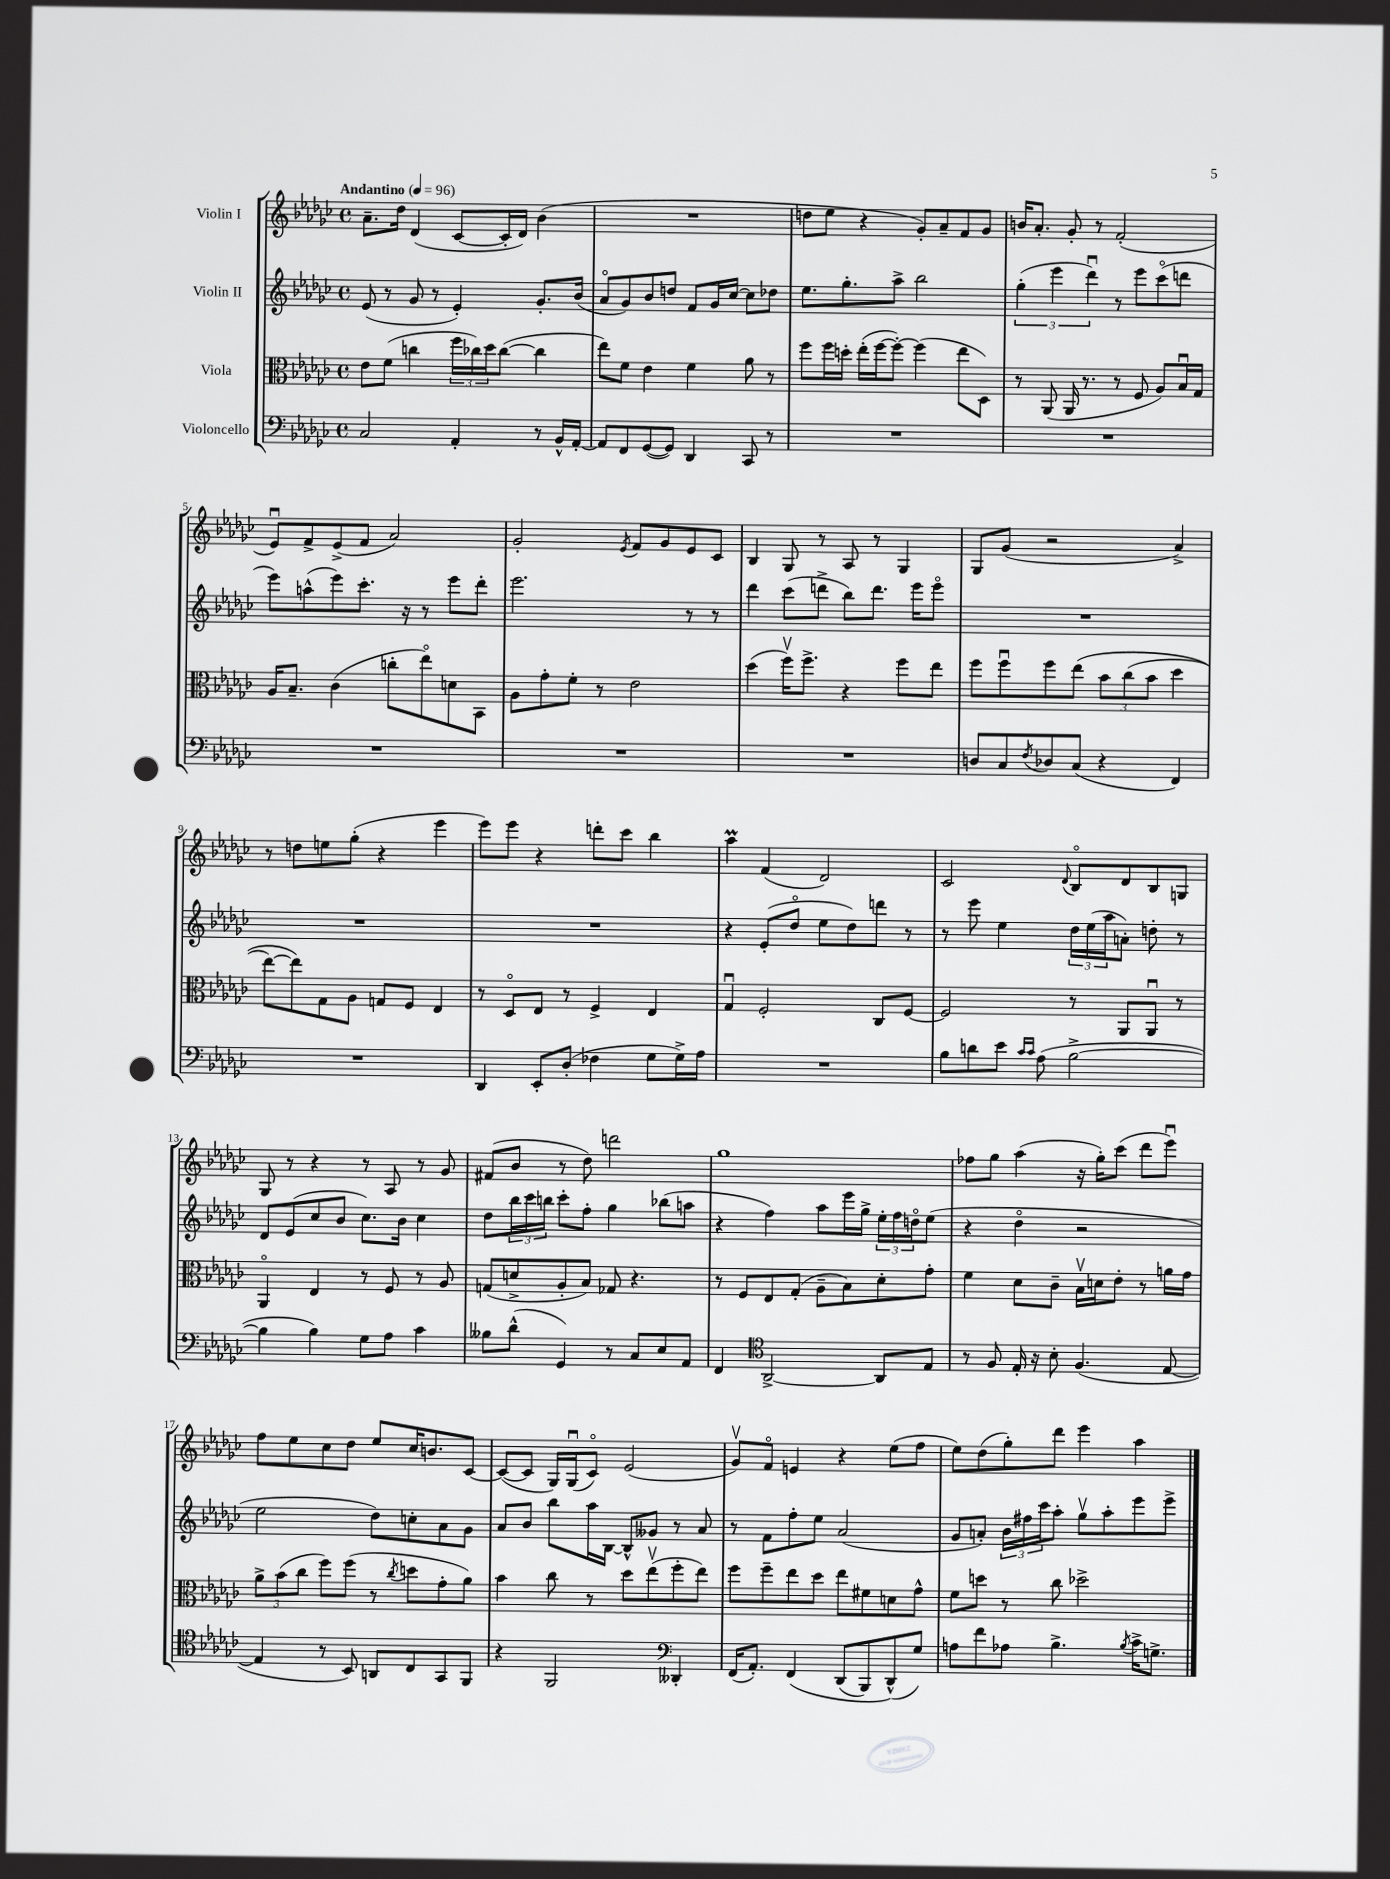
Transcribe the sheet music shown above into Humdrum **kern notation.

**kern	**kern	**kern	**kern
*part4	*part3	*part2	*part1
*staff4	*staff3	*staff2	*staff1
*I"Violoncello	*I"Viola	*I"Violin II	*I"Violin I
*clefF4	*clefC3	*clefG2	*clefG2
*k[b-e-a-d-g-c-]	*k[b-e-a-d-g-c-]	*k[b-e-a-d-g-c-]	*k[b-e-a-d-g-c-]
*M4/4	*M4/4	*M4/4	*M4/4
*met(c)	*met(c)	*met(c)	*met(c)
*MM96	*MM96	*MM96	*MM96
=1	=1	=1	=1
!	!	!	!LO:TX:a:B:t=Andantino
2C-/	8e-\L	(8e-/	8.a-~\L
.	(8f\J	8r	.
.	.	.	16dd-\Jk
.	4ccn\	8g-/	(4d-/
.	.	8r	.
4AA-'/	24ff\LL	4e-'/)	[8c-/L
.	24cc-X\)	.	.
.	24dd-\J	.	.
.	([8cc-\J	.	16c-'/L]
.	.	.	16d-/JJ)
8r	4cc-\]	8.g-'/L	(4b-\
16BB-^^/LL	.	.	.
[16AA-'/JJ	.	(16b-/Jk	.
=2	=2	=2	=2
8AA-/L]	8ee-\L)	8a-/L	1r
8FF/	8f\J	8g-/)	.
([8GG-/	4e-\	8b-/	.
8GG-/J])	.	8ddn/J	.
4DD-/	4f\	8f/L	.
.	.	16g-/L	.
.	.	[16cc-/JJ	.
8CC-/	8a-\	8cc-\L]	.
8r	8r	8dd-X\J	.
=3	=3	=3	=3
1r	8ff\L	8.ee-\L	8ddn\L
.	16ff\L	.	8ee-\J
.	16ddn'\JJ	8.gg-'\	.
.	(16ee-'\LL	.	4r
.	[16ff\J	.	.
.	8ff'\J_)	8aa-^\J	.
.	(4ff\]	2bb-\	8g-'/L)
.	.	.	8a-~/
.	8ee-\L	.	8f/
.	8D-\J)	.	8g-/J
=4	=4	=4	=4
1r	8r	(6gg-'\	16bn/KL
.	.	.	8.a-'/J
.	(8AA-/	.	.
.	.	6eee-\	.
.	16AA-/	.	8g-'/
.	8.r	.	.
.	.	6ddd-u\)	.
.	.	.	8r
.	8r	8r	(2f'/
.	8F/	8eee-\L	.
.	8A-/L)	(8ccc-\	.
.	16B-u/L	8dddn\J	.
.	16G-/JJ	.	.
!!LO:LB:g=z
=5	=5	=5	=5
1r	16A-/KL	8eee-\L)	8e-u/L)
.	8.B-~/J	.	.
.	.	(8aan^^\	8f^/
.	(4c-\	8eee-\)	(8e-^/
.	.	8.ccc-'\J	8f/J
.	8ccn'\L	.	2a-/)
.	.	16r	.
.	8ee-\)	8r	.
.	8dn\	8eee-\L	.
.	8BB-\J	8ddd-'\J	.
=6	=6	=6	=6
1r	8A-\L	2.eee-\	2g-'/
.	8g-'\	.	.
.	8f'\J	.	.
.	8r	.	.
.	.	.	8qe-/
.	2e-\	.	8f/L
.	.	.	8g-/
.	.	8r	8e-/
.	.	8r	8c-/J
=7	=7	=7	=7
1r	(4dd-\	4ddd-\	4B-/
.	16ffv\KL)	(8ccc-\L	8G-/
.	8.ff^\J	.	.
.	.	8dddn^\J	8r
.	4r	8bb-\L)	8A-/
.	.	8.ddd\J	8r
.	8ff\L	.	4G-/
.	.	16eee-\KL	.
.	8ee-\J	8eee-\J	.
=8	=8	=8	=8
8Dn/L	8ff\L	1r	8G-/L
8C-/	8ffu\	.	(8g-/J
8qF/	.	.	.
8D-X/	8ff\	.	2r
(8C-/J	(8ee-\J	.	.
4r	12b-\L	.	.
.	(12cc-\	.	.
.	12b-\J	.	.
4FF/)	4dd-\	.	4a-^/)
!!LO:LB:g=z
=9	=9	=9	=9
1r	[8ee-\L)	1r	8r
.	8ee-\])	.	8ddn\L
.	8G-\	.	8een\
.	8A-\J	.	(8gg-'\J
.	8Gn/L	.	4r
.	8F/J	.	.
.	4E-/	.	4eee-\
=10	=10	=10	=10
4DD-/	8r	1r	8eee-\L)
.	8D-/L	.	8eee-\J
8EE-'/L	8E-/J	.	4r
(8D-'/J	8r	.	.
4F-X\	4F^/	.	8dddn'\L
.	.	.	8ccc-\J
8G-\L	4E-/	.	4bb-\
16G-^\L)	.	.	.
16A-\JJ	.	.	.
=11	=11	=11	=11
1r	4G-u/	4r	4aa-M\
.	2F'/	(8e-'/L	(4f/
.	.	8dd-/J	.
.	.	8ee-\L	2d-/)
.	.	8dd-\)	.
.	8C-/L	8dddn\J	.
.	[8F/J	8r	.
=12	=12	=12	=12
8B-\L	2F/]	8r	2c-/
8dn\	.	8eee-\	.
8e-\J	.	4ee-\	.
16qqc-/LL	.	.	.
16qqc-/JJ	.	.	.
(8A-\	.	.	.
.	.	.	8qqd-/
[2B-^\	8r	24dd-\LL	8B-/L
.	.	(24ee-\	.
.	.	24aa-\J	.
.	8AA-/L	8an'\J)	8d-/
.	8AA-u/J	8ddn'\	8B-/
.	8r	8r	8Gn/J
!!LO:LB:g=z
=13	=13	=13	=13
4B-\]	4AA-/	8d-/L	8G-/
.	.	(8e-/	8r
4B-\)	4E-/	8cc-/	4r
.	.	8b-/J	.
8G-\L	8r	8.cc-\L)	8r
8A-\J	8F/	.	8A-/
.	.	16b-\Jk	.
4c-\	8r	4cc-\	8r
.	8A-/	.	8g-/
=14	=14	=14	=14
8B--X\L	(8Gn/L	8dd-\L	(8f#X/L
(8d-^^\J	8dn^/	24bb-\L	8b-/J
.	.	24ccc-\	.
.	.	24bbn\JJ	.
4GG-/)	8A-'/	8ccc-'\L	8r
.	8B-/J)	8ff'\J	8dd-\)
8r	8G-X/	4gg-\	2dddn\
8C-/L	4.r	.	.
8E-/	.	(8bb-X\L	.
8AA-/J	.	8aan\J	.
=15	=15	=15	=15
4FF/	8r	4r	1gg-
.	8F/L	.	.
*clefC4	*	*	*
[2AA-^/	8E-/	4ff\)	.
.	(8G-'/J	.	.
.	8A-~\L	8aa-\L	.
.	8B-\)	16eee-\L	.
.	.	16gg-^\JJ	.
8AA-/L]	8d-'\	24ee-'\LL	.
.	.	24ff\	.
.	.	24ddn\J	.
8E-/J	8g-'\J	(8ee-\J	.
=16	=16	=16	=16
8r	4f\	4r	8ff-X\L
8F/	.	.	8gg-\J
16E-'/	8d-\L	4dd-\	(4aa-\
16r	.	.	.
8B-'\	8c-~\J	.	.
(4.F/	16B-v\LL	2r	16r
.	16dn\J	.	16gg-'\KL)
.	8e-'\J	.	(8ccc-\J
.	8r	.	8ddd-\L
[8E-/	16an\LL	.	8eee-u\J)
.	16g-\JJ	.	.
!!LO:LB:g=z
=17	=17	=17	=17
4E-/]	12a-^\L	2ee-\	8ff\L
.	(12b-\	.	.
.	.	.	8ee-\
.	12cc-\J	.	.
8r	8ff\L)	.	8cc-\
8BB-/)	(8ff\J	.	8dd-\J
8AAn/L	8r	8dd-\L)	8ee-/L
.	8qcc-/	.	.
8C-/	8ddn\L	8ccn'\	16cc-/K
.	.	.	8.bn/
8GG-/	8g-'\	8a-\	.
8FF/J	8a-\J)	8g-\J	[8c-/J
=18	=18	=18	=18
4r	4b-\	8a-/L	(8c-/L_
.	.	8b-/J	8c-/J]
2FF/	8cc-\	8bb-\L	16G-/LL)
.	.	.	(16G-u/J
.	8r	16aa-\L	8c-/J)
.	.	[16B-\JJ	.
.	8dd-\L	8B-^^/L]	(2e-/
.	(8ee-v\	8g--X/J	.
*clefF4	*	*	*
4DD--X'/	8ff'\	8r	.
.	8ee-\J)	8a-/	.
=19	=19	=19	=19
(16FF/KL	8ff\L	8r	8g-v/L)
8.AA-'/J)	.	.	.
.	8ff~\	8f\L	8f/J
(4FF/	8ee-\	8ff'\	4en/
.	8dd-\J	8ee-\J	.
(8DD-/L	8ee-\L	(2a-/	4r
8BBB-/)	8f#X\	.	.
(8DD-^^/)	8dn\	.	(8ee-\L
8G-/J)	8g-^^\J	.	8ff\J
=20	=20	=20	=20
8An\L	8f\L	8g-/L	8ee-\L)
8f\	8ddn\J	8an'/J)	(8dd-\
8A-X\J	8r	24b-\LL	8gg-'\)
.	.	24ff#X\	.
.	.	24ccc-\J	.
4.B-^\	8cc-\	8aa-'\J	8ddd-\J
.	2dd-X^\	8gg-v\L	4eee-\
.	.	8aa-'\	.
8qB-/	.	.	.
16c-^\KL	.	8eee-\	4aa-\
8.Gn^\J	.	.	.
.	.	8eee-^\J	.
==	==	==	==
*-	*-	*-	*-
